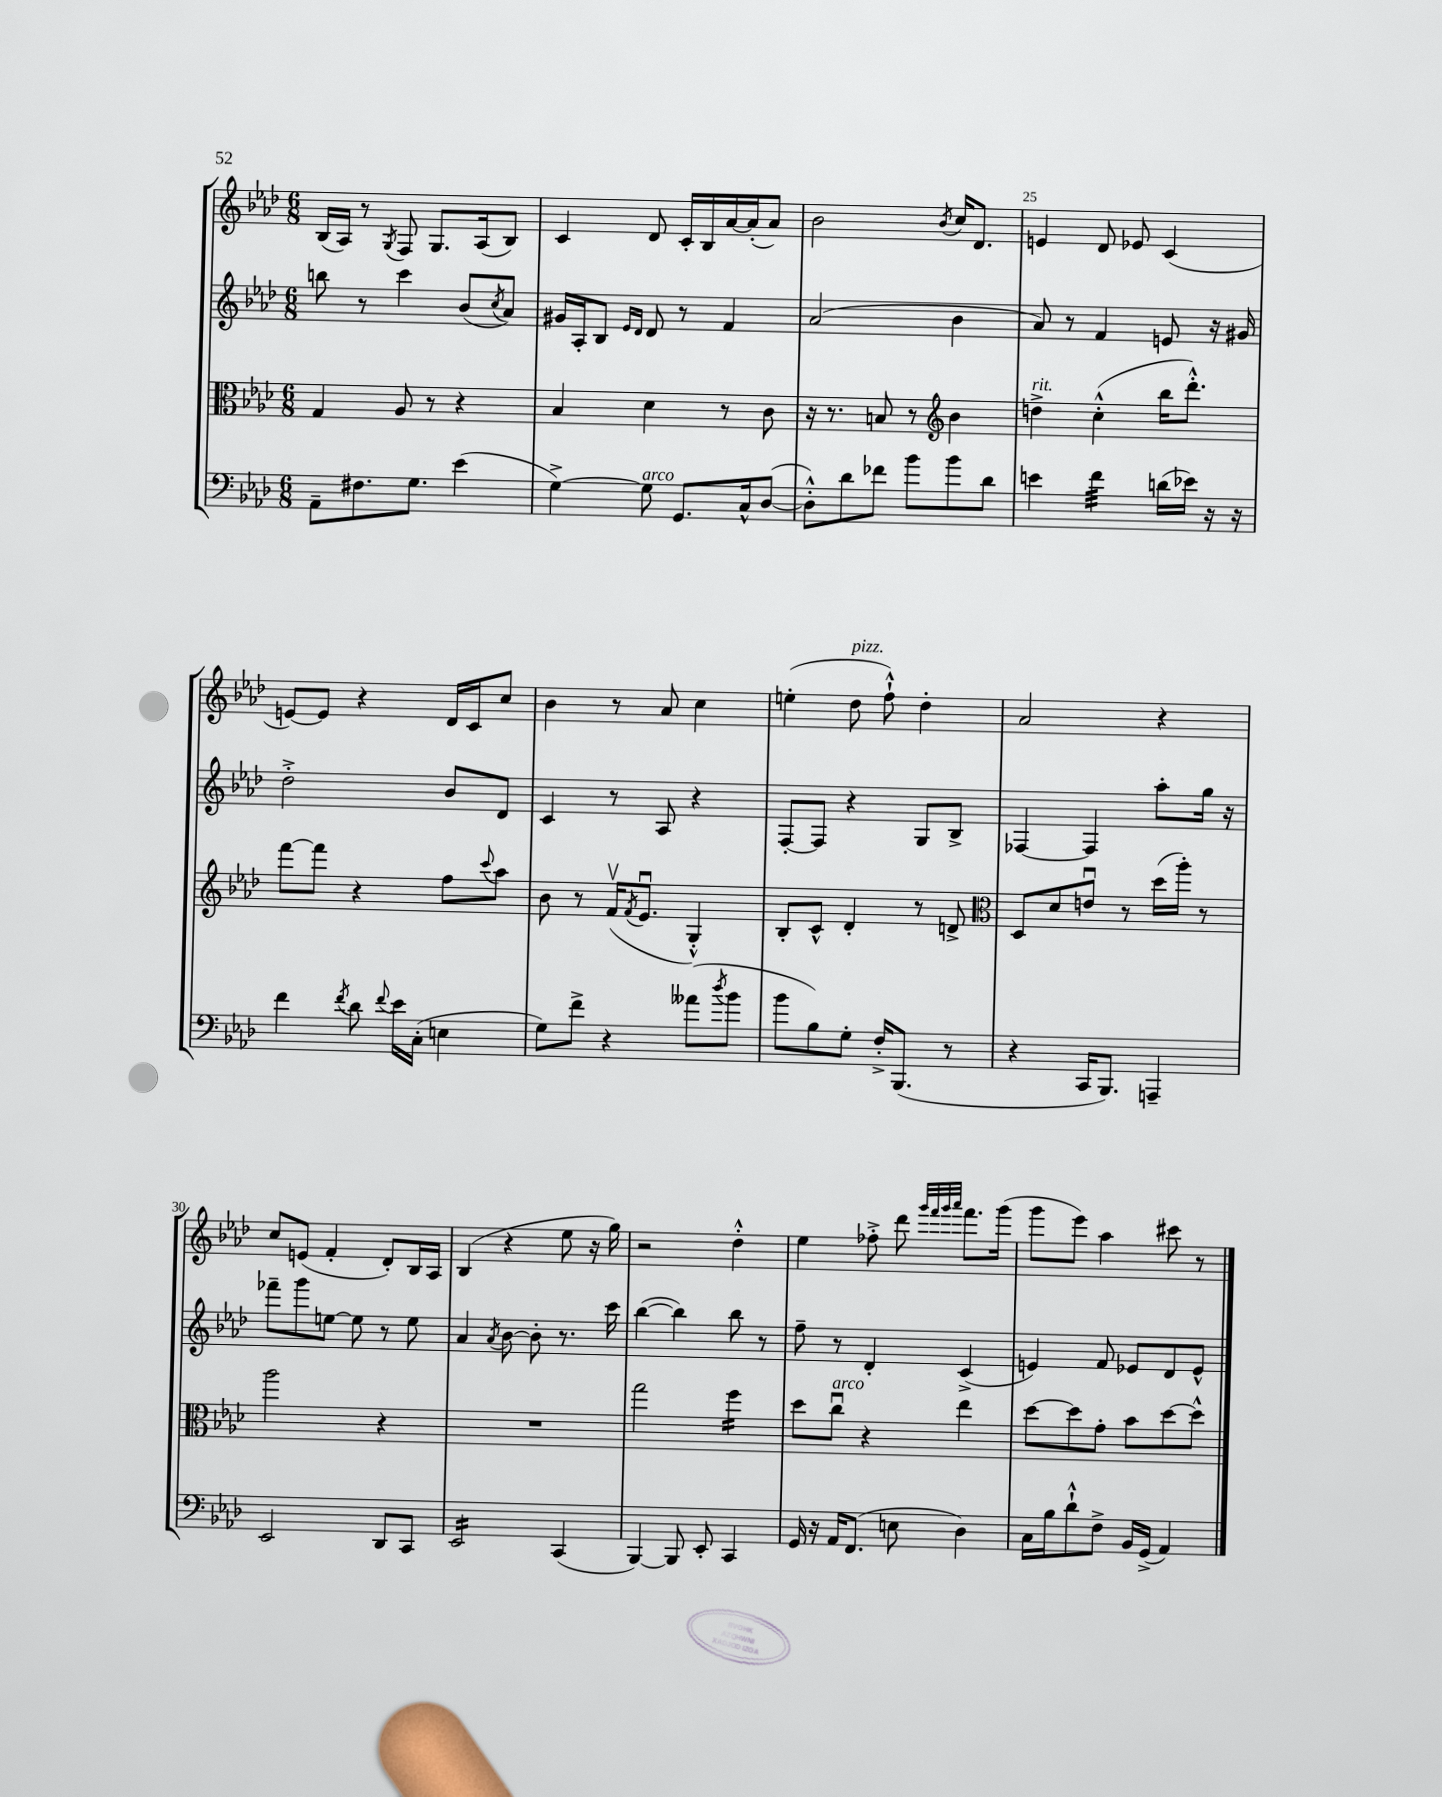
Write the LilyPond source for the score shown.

<<
\new StaffGroup <<
\new Staff = "s0" {
    \clef treble \key aes \major \numericTimeSignature \time 6/8
    bes16( aes16) r8 \acciaccatura { g8 } f8 g8. aes16( bes8) |
    c'4 des'8 c'16-. bes16 aes'16~ aes'16-.( aes'8) |
    bes'2 \acciaccatura { bes'8 } c''16 des'8. |
    e'4 des'8 ees'8 c'4( |
    e'8~) e'8 r4 des'16 c'16 c''8 |
    bes'4 r8 aes'8 c''4 |
    e''4-.( des''8^\markup { \italic "pizz." } f''8-!-^) des''4-. |
    aes'2 r4 |
    c''8 e'8( f'4-. des'8-.) bes16 aes16 |
    bes4( r4 ees''8 r16 g''16) |
    r2 des''4-.-^ |
    ees''4 fes''8-.-> des'''8 \grace { g'''32 f'''32 g'''32 aes'''32 } f'''8. g'''16( |
    g'''8 ees'''8) aes''4 cis'''8 r8 \bar "|." |
}
\new Staff = "s1" {
    \clef treble \key aes \major \numericTimeSignature \time 6/8
    b''8 r8 c'''4 bes'8( \acciaccatura { c''8 } aes'8) |
    gis'16 aes16-. bes8 \grace { ees'16 des'16 } des'8 r8 f'4 |
    aes'2( bes'4 |
    aes'8) r8 f'4 e'8 r16 gis'16 |
    des''2-.-> bes'8 des'8 |
    c'4 r8 aes8 r4 |
    f8~-. f8 r4 g8 bes8-> |
    fes4~ fes4 aes''8-. g''16 r16 |
    fes'''8-- g'''8 e''8~ e''8 r8 e''8 |
    aes'4 \acciaccatura { aes'8 } bes'8~ bes'8-. r8. c'''16 |
    bes''4~( bes''4) bes''8 r8 |
    f''8-- r8 des'4-. c'4->( |
    e'4) f'8 ees'8 des'8 ees'8-^ \bar "|." |
}
\new Staff = "s2" {
    \clef alto \key aes \major \numericTimeSignature \time 6/8
    g4 aes8 r8 r4 |
    bes4 des'4 r8 c'8 |
    r16 r8. b8 r8 \clef treble bes'4 |
    d''4->^\markup { \italic "rit." } c''4-.-^( bes''16 des'''8.-.-^) |
    f'''8~ f'''8 r4 f''8 \appoggiatura { c'''8 } aes''8 |
    bes'8 r8 f'16\upbow( \acciaccatura { f'8 } ees'8.\downbow g4-.-^) |
    bes8-. c'8-^ des'4-. r8 d'8-> |
    \clef alto des8 des'8 e'8\downbow r8 des''16( aes''16-.) r8 |
    aes''2 r4 |
    R2. |
    g''2 f''4:16 |
    des''8 c''8\downbow^\markup { \italic "arco" } r4 ees''4 |
    des''8~ des''8 g'8-. bes'8 des''8~ des''8-^ \bar "|." |
}
\new Staff = "s3" {
    \clef bass \key aes \major \numericTimeSignature \time 6/8
    aes,8-- fis8. g8. ees'4( |
    g4~->) g8^\markup { \italic "arco" } g,8. c16-^ des8~( |
    des8-.-^) des'8 fes'8 bes'8 bes'8 des'8 |
    e'4 f'4:32 d'16( ees'16) r16 r16 |
    f'4 \acciaccatura { f'8 } des'8 \appoggiatura { f'8 } ees'16 c16-.( e4 |
    g8) f'8-> r4 aeses'8( \acciaccatura { des''8 } bes'8 |
    bes'8 bes8) g8-. f16-.-> bes,,8.( r8 |
    r4 c,16 bes,,8.) a,,4-- |
    ees,2 des,8 c,8 |
    ees,2:16 c,4( |
    bes,,4~) bes,,8 ees,8-. c,4 |
    g,16 r16 aes,16 f,8.( e8 des4) |
    c16 bes16 des'8-!-^ f8-> bes,16 g,16->( aes,4) \bar "|." |
}
>>
>>
\layout { \context { \Score currentBarNumber = #22 \override BarNumber.break-visibility = ##(#f #t #t) barNumberVisibility = #(every-nth-bar-number-visible 5) } }
